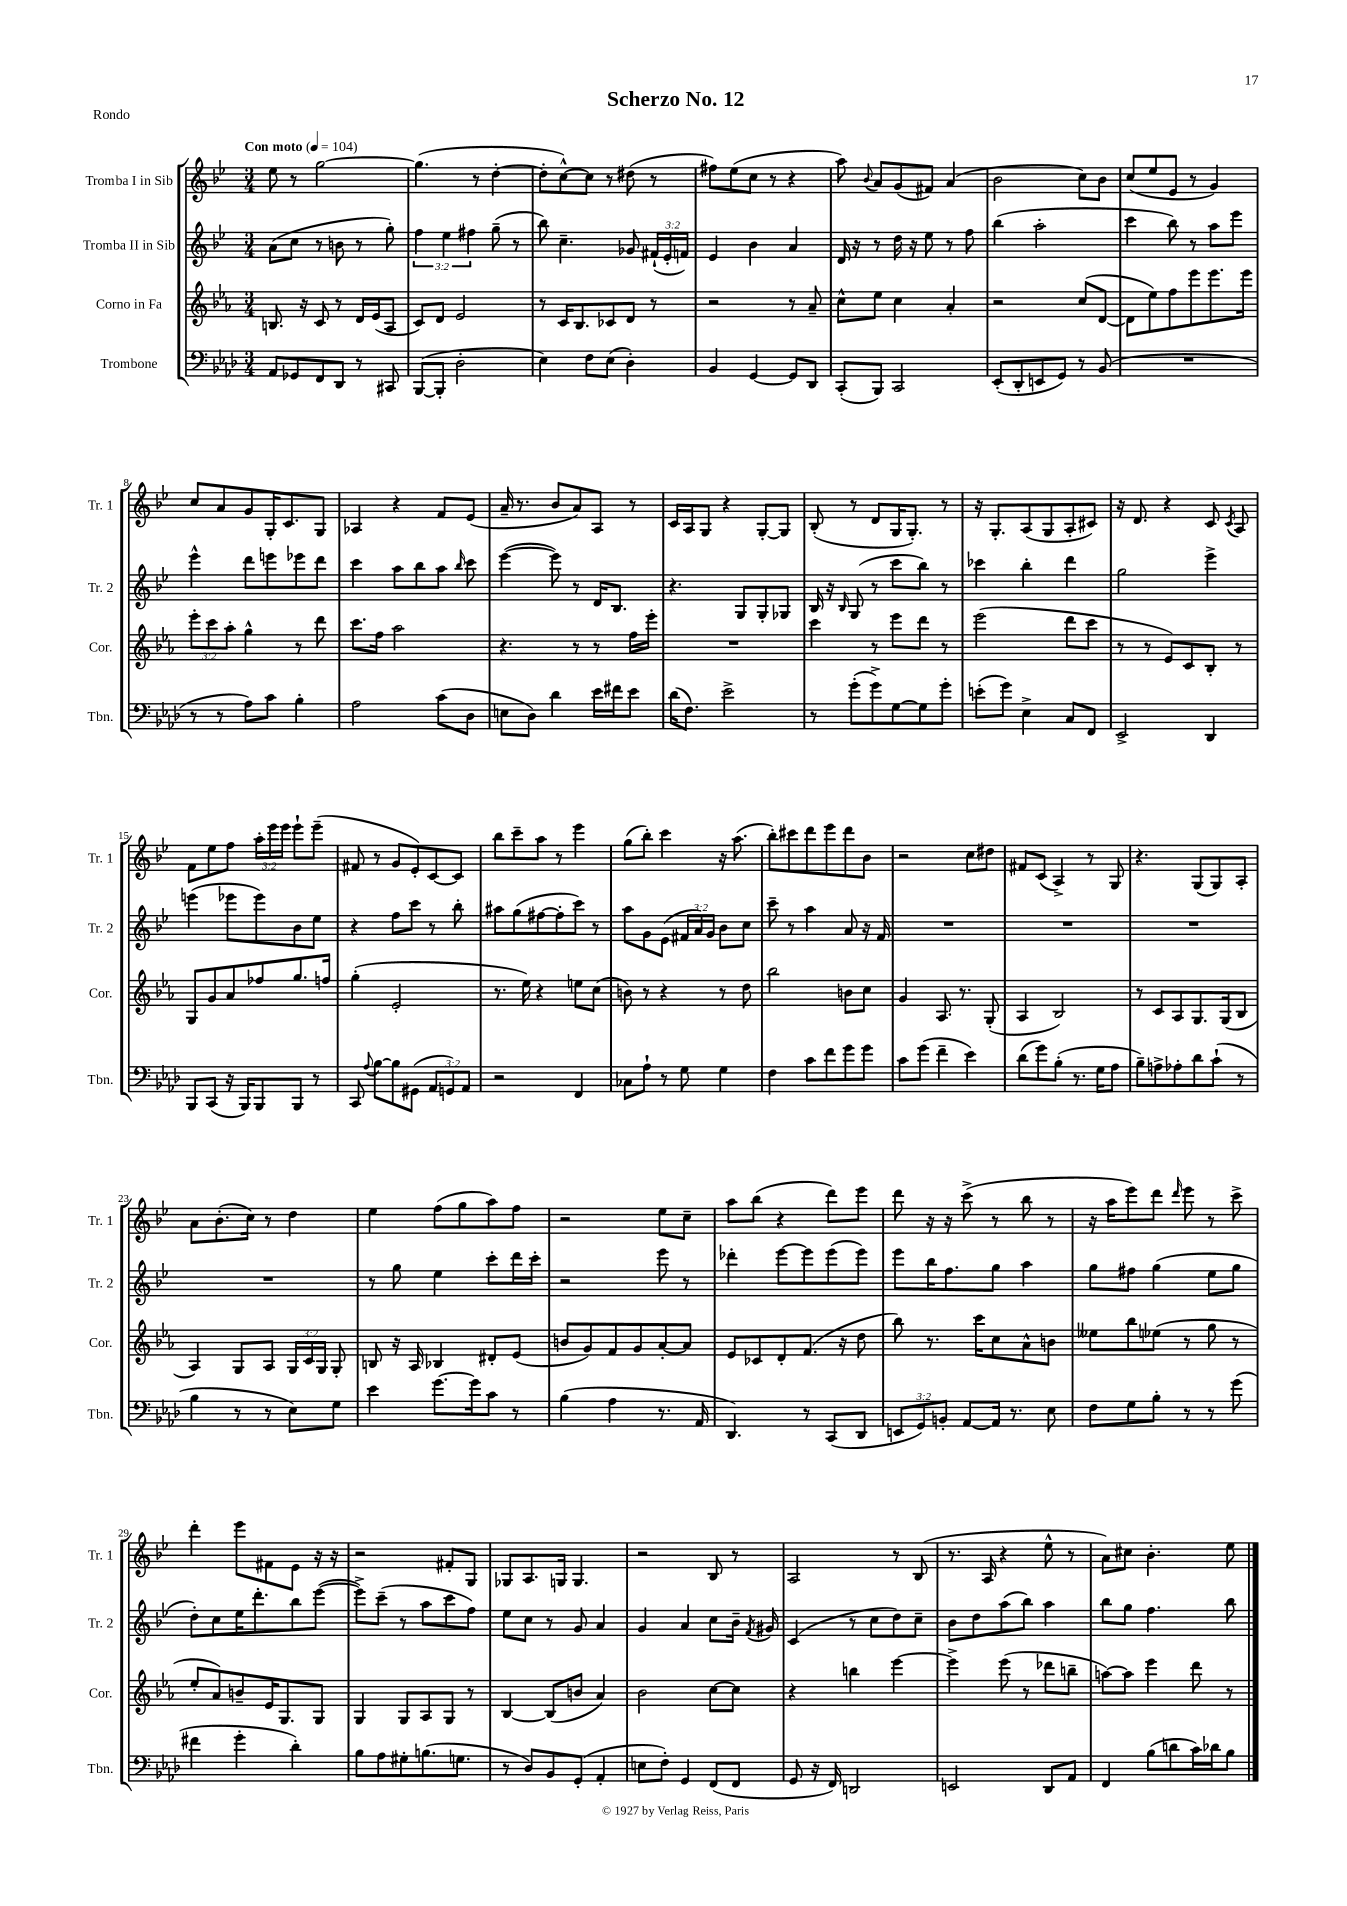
\header { title = "Scherzo No. 12" piece = "Rondo" }
<<
\new StaffGroup <<
\new Staff = "s0" \with { instrumentName = "Tromba I in Sib" shortInstrumentName = "Tr. 1" } {
    \clef treble \key bes \major \numericTimeSignature \time 3/4 \override Staff.TupletNumber.text = #tuplet-number::calc-fraction-text \tempo "Con moto" 4 = 104
    \autoBeamOff ees''8 r8 g''2~ |
    g''4.( r8 d''4~-. |
    d''8[-. c''8~-^) c''8] r8 dis''8( r8 |
    fis''8[) ees''8( c''8] r8 r4 |
    a''8) \appoggiatura { bes'8 } a'8[ g'8( fis'8]) a'4( |
    bes'2 c''8[) bes'8] |
    c''8[( ees''8 ees'8] r8 g'4) |
    c''8[ a'8 g'8 g16-. c'8. g8] |
    aes4 r4 f'8[ ees'8]( |
    a'16-- r8. bes'8[ a'8) a8] r8 |
    c'16[ a16 g8] r4 g8[~-. g8] |
    bes8-.( r8 d'8[ g16 g8.]-.) r8 |
    r16 g8.[-. a8( g8 a8-. cis'8]) |
    r16 d'8. r4 c'8 \acciaccatura { c'8 } a8 |
    f'8[ ees''8 f''8] \tuplet 3/2 { a''16[-. ees'''16 ees'''16] } ees'''8[-! ees'''8]--( |
    fis'8 r8 g'8[ ees'8-.) c'8~ c'8] |
    bes''8[ c'''8-- a''8] r8 ees'''4 |
    g''8[( bes''8]-.) c'''4 r16 a''8.( |
    bes''8[-.) cis'''8 d'''8 ees'''8 d'''8 bes'8] |
    r2 c''8[ dis''8] |
    fis'8[ c'8]( a4->) r8 g8 |
    r4. g8[( g8) a8]-. |
    a'8[ bes'8.-.( c''16]) r8 d''4 |
    ees''4 f''8[( g''8 a''8) f''8] |
    r2 ees''8[ c''8]-- |
    a''8[ bes''8]( r4 d'''8[) ees'''8] |
    d'''8 r16 r16 c'''8->( r8 bes''8 r8 |
    r16 a''16[ ees'''8) d'''8] \grace { d'''16 } ees'''8 r8 c'''8-> |
    d'''4-. ees'''8[ fis'8 ees'8] r16 r16 |
    r2 fis'8[-. g8] |
    ges8[ a8. g16] g4. |
    r2 bes8 r8 |
    a2 r8 bes8( |
    r8. a16 r4 ees''8-^ r8 |
    a'8[) cis''8] bes'4.-. ees''8 \bar "|." |
}
\new Staff = "s1" \with { instrumentName = "Tromba II in Sib" shortInstrumentName = "Tr. 2" } {
    \clef treble \key bes \major \numericTimeSignature \time 3/4 \override Staff.TupletNumber.text = #tuplet-number::calc-fraction-text
    \autoBeamOff a'8[( c''8] r8 b'8 r8 g''8-.) |
    \tuplet 3/2 { f''4 ees''4 fis''4 } g''8--( r8 |
    bes''8) c''4.-- ges'8 \tuplet 3/2 { fis'16[-!( ees'16-. f'16]) } |
    ees'4 bes'4 a'4 |
    d'16 r16 r8 d''16 r16 ees''8 r8 f''8 |
    bes''4( a''2-. |
    c'''4 bes''8) r8 a''8[ ees'''8] |
    ees'''4-^ d'''8[ e'''8 ees'''8 d'''8] |
    c'''4 a''8[ bes''8 a''8] \grace { bes''16 } c'''8 |
    ees'''4~( ees'''8) r8 d'16[ bes8.] |
    r4. g8[ g8-. ges8] |
    bes16 r16 \grace { bes16 } g8( r8 c'''8[ bes''8]) r8 |
    ces'''4 bes''4-. d'''4 |
    g''2 ees'''4-> |
    e'''4( ees'''8[ ees'''8) bes'8 ees''8] |
    r4 f''8[ c'''8] r8 bes''8-. |
    ais''8[ g''8( fis''8~ fis''8-. c'''8]) r8 |
    a''8[ g'8 ees'8]( \tuplet 3/2 { fis'16[ a'16) g'16] } bes'8[ c''8] |
    c'''8-- r8 a''4 a'8 r16 f'16 |
    R2. |
    R2. |
    R2. |
    R2. |
    r8 g''8 ees''4 c'''8[-. d'''16 c'''16]-. |
    r2 ees'''8 r8 |
    des'''4-. ees'''8[~ ees'''8 ees'''8( ees'''8]) |
    ees'''8[ bes''16 f''8. g''8] a''4 |
    g''8[ fis''8] g''4( ees''8[ g''8] |
    d''8[-.) c''8 ees''16 d'''8.-. bes''8 ees'''8]~( |
    ees'''8[->) c'''8]--( r8 a''8[ c'''8 f''8]) |
    ees''8[ c''8] r8 g'8 a'4 |
    g'4 a'4 c''8[ bes'16]-- \acciaccatura { f'8 } gis'16 |
    c'4( r8 c''8[ d''8) c''8]-- |
    bes'8[ d''8 a''8( bes''8]) a''4 |
    bes''8[ g''8] f''4. bes''8 \bar "|." |
}
\new Staff = "s2" \with { instrumentName = "Corno in Fa" shortInstrumentName = "Cor." } {
    \clef treble \key ees \major \numericTimeSignature \time 3/4 \override Staff.TupletNumber.text = #tuplet-number::calc-fraction-text
    \autoBeamOff b8. r16 c'8 r8 d'16[ ees'16( aes8] |
    c'8[) d'8] ees'2 |
    r8 c'16[ bes8. ces'8 d'8] r8 |
    r2 r8 aes'8-- |
    c''8[-^ ees''8] c''4 aes'4-. |
    r2 c''8[( d'8]~ |
    d'8[ ees''8) f''8 ees'''8 ees'''8. ees'''16] |
    \tuplet 3/2 { ees'''8[-. c'''8 aes''8]-. } g''4-^ r8 d'''8 |
    c'''8.[ f''16] aes''2 |
    r4. r8 r8 f''16[ ees'''16]-. |
    R2. |
    c'''4 r8 ees'''8[ d'''8] r8 |
    ees'''2( d'''8[ c'''8] |
    r8 r8 ees'8[) c'8 bes8]-. r8 |
    g8[ g'8 aes'8 fes''8 g''8. f''16] |
    g''4-.( ees'2-. |
    r8. ees''16) r4 e''8[ c''8]( |
    b'8) r8 r4 r8 d''8 |
    bes''2 b'8[ c''8] |
    g'4 aes8. r8. g8-.( |
    aes4 bes2) |
    r8 c'8[ aes8 g8. g16( bes8] |
    aes4) g8[ aes8] \tuplet 3/2 { g16[ c'16 g16] } g8-. |
    b8 r16 aes16 bes4 dis'8[-. ees'8]( |
    b'8[ g'8) f'8 g'8 aes'8~-. aes'8] |
    ees'8[ ces'8 d'8-. f'8.]( r16 d''8 |
    bes''8) r8. c'''16[ c''8 aes'8-^ b'8] |
    eeses''8[ bes''8 ees''8]( r8 g''8 r8 |
    ees''8[-. aes'8) b'8-- ees'16 g8. g8] |
    g4 g8[ aes8 g8] r8 |
    bes4~ bes8[( b'8] aes'4) |
    bes'2 c''8[~ c''8] |
    r4 b''4 ees'''4~ |
    ees'''4-> ees'''8( r8 des'''8[ b''8]-- |
    a''8[~) a''8] ees'''4 d'''8 r8 \bar "|." |
}
\new Staff = "s3" \with { instrumentName = "Trombone" shortInstrumentName = "Tbn." } {
    \clef bass \key aes \major \numericTimeSignature \time 3/4 \override Staff.TupletNumber.text = #tuplet-number::calc-fraction-text
    \autoBeamOff aes,8[ ges,8 f,8 des,8] r8 cis,8 |
    bes,,8[~( bes,,8]-. des2-. |
    ees4) f8[ ees8]( des4-.) |
    bes,4 g,4~ g,8[ des,8] |
    c,8[-.( bes,,8]) c,2 |
    ees,8[-.( des,8-. e,8 g,8]) r8 bes,8( |
    R2. |
    r8 r8 aes8[) c'8] bes4-. |
    aes2 c'8[( des8] |
    e8[ des8]) des'4 ees'16[ fis'16 ees'8] |
    des'16[( f8.]) ees'2-> |
    r8 g'8[-.( g'8->) g8~ g8 g'8]-. |
    e'8[-.( g'8]) ees4-> c8[ f,8] |
    ees,2-> des,4 |
    bes,,8[ c,8]( r16 bes,,16[) bes,,8 bes,,8] r8 |
    c,8 \appoggiatura { aes8 } bes8[~ bes8 gis,8]( \tuplet 3/2 { aes,8[ g,8) aes,8] } |
    r2 f,4 |
    ces8[ aes8]-! r8 g8 g4 |
    f4 c'8[ f'8 g'8 g'8] |
    c'8[ g'8]( f'4-- ees'4) |
    des'8[( g'8) bes8]-.( r8. g16[ aes8] |
    bes8[--) a8-> aes8-. des'8 c'8]-!( r8 |
    bes4 r8 r8 ees8[) g8] |
    ees'4 g'8.[~ g'16 c'8] r8 |
    bes4( aes4 r8. aes,16 |
    des,4.) r8 c,8[( des,8] |
    \tuplet 3/2 { e,8[ g,8) b,8]-. } aes,8[~ aes,16] r8. ees8 |
    f8[ g8 bes8]-. r8 r8 g'8( |
    fis'4 g'4-. des'4-.) |
    bes8[ aes8 gis8-. b8.( g8.] |
    r8 des8[) bes,8 g,8]-.( aes,4-. |
    e8[ f8]-.) g,4 f,8[( f,8] |
    g,8 r16 f,16) d,2 |
    e,2 des,8[ aes,8] |
    f,4 bes8[( d'8 c'16) des'16 bes8] \bar "|." |
}
>>
>>
